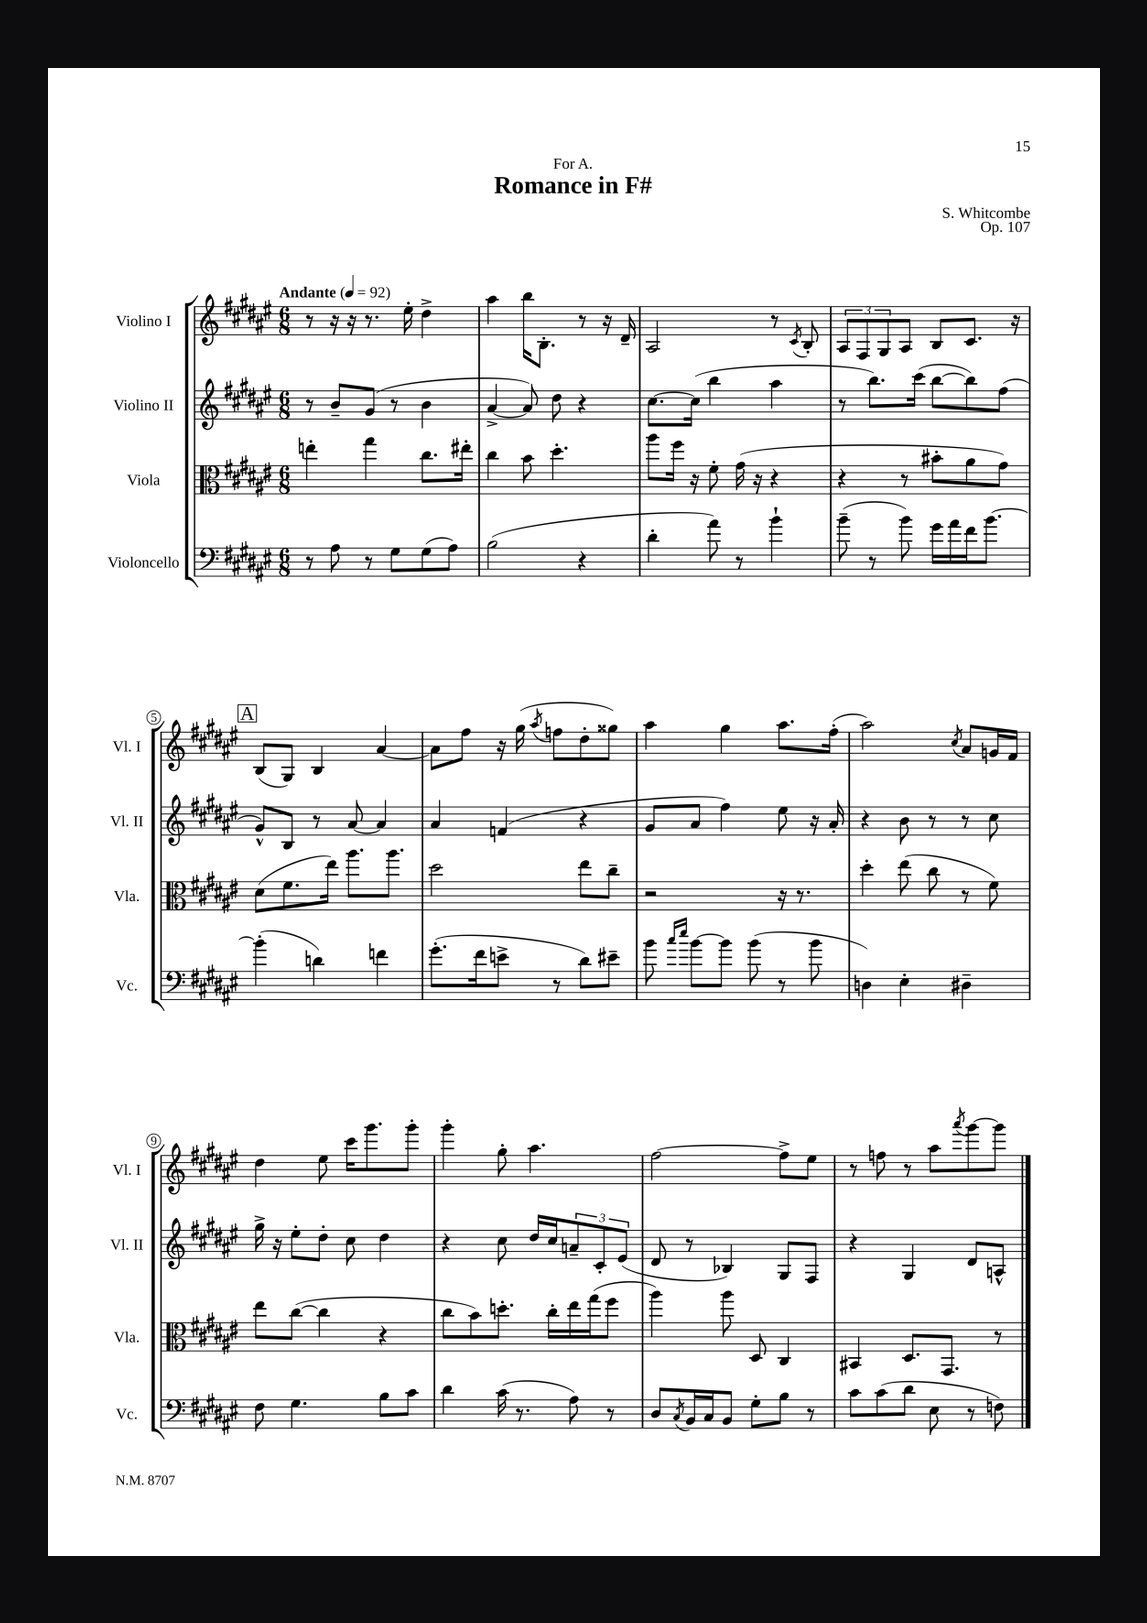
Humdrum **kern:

**kern	**kern	**kern	**kern
*staff4	*staff3	*staff2	*staff1
*clefF4	*clefC3	*clefG2	*clefG2
*k[f#c#g#d#a#e#]	*k[f#c#g#d#a#e#]	*k[f#c#g#d#a#e#]	*k[f#c#g#d#a#e#]
*M6/8	*M6/8	*M6/8	*M6/8
*MM92	*MM92	*MM92	*MM92
8r	4ee'	8r	8r
8A#	.	8b~	16r
.	.	.	16r
8r	4gg#	(8g#	8.r
8G#	.	8r	.
.	.	.	16ee#'
(8G#	8.cc#	4b	4dd#^
8A#)	.	.	.
.	16ee#'	.	.
=	=	=	=
(2B	4cc#	[4a#^	4aa#
.	8b	8a#])	16bb
.	.	.	8.B'
.	4.dd#'	8dd#	.
4r	.	4r	8r
.	.	.	16r
.	.	.	16d#~
=	=	=	=
4d#'	8aa#	[8.cc#	2A#
.	16ff#	.	.
.	16r	(16cc#]	.
8a#)	8f#'	4bb	.
8r	(16g#	.	.
.	16r	.	.
4b`	4r	4aa#	8r
.	.	.	8qc#
.	.	.	8B'
=	=	=	=
(8b~	4r	8r	12A#
.	.	.	12F#
8r	.	8.bb)	.
.	.	.	12G#
8b)	8r	.	8A#
.	.	(16ccc#	.
16g#	8b#'	[8bb	8B
16a#	.	.	.
16f#	8a#	8bb])	8.c#
[8.b	.	.	.
.	8g#)	(8ff#	.
.	.	.	16r
=	=	=	=
(4b']	(8d#	8g#^^)	(8B
.	8.f#	8B	8G#)
4d)	.	8r	4B
.	16ee#)	.	.
.	8.aa#	[8a#	.
4f	.	4a#]	[4a#
.	8.aa#	.	.
=	=	=	=
(8.g#'	2dd#	4a#	8a#]
.	.	.	8ff#
16f#	.	.	.
8e^	.	(4f	16r
.	.	.	(16gg#
.	.	.	8qaa#
8r	.	.	8ff
8d#)	8ee#	4r	8dd#'
8e#~	8cc#~	.	8gg##)
=	=	=	=
8b	2r	8g#	4aa#
16qqcc#	.	.	.
16qqee#	.	.	.
[8b	.	8a#	.
8b]	.	4ff#)	4gg#
(8b	.	.	.
8r	16r	8ee#	8.aa#
.	8.r	.	.
8b	.	16r	.
.	.	16a#'	(16ff#'
=	=	=	=
4D)	4dd#'	4r	2aa#)
4E#'	(8ee#	8b	.
.	8cc#	8r	.
.	.	.	8qcc#
4D#~	8r	8r	8a#
.	8f#)	8cc#	16g
.	.	.	16f#
=	=	=	=
8F#	8ee#	16gg#^	4dd#
.	.	16r	.
4.G#	([8cc#	8ee#'	.
.	4cc#]	8dd#'	8ee#
.	.	8cc#	16ccc#
.	.	.	8.ggg#
8B	4r	4dd#	.
8c#	.	.	8ggg#'
=	=	=	=
4d#	8cc#	4r	4ggg#'
.	8b)	.	.
(16c#	8.dd'	8cc#	8gg#'
8.r	.	.	.
.	.	16dd#	4.aa#
.	16cc#'	16cc#	.
8A#)	16ee#	12a~	.
.	(16gg#	.	.
.	.	12c#'	.
8r	8ff#	.	.
.	.	(12e#	.
=	=	=	=
8D#	4aa#)	8d#	[2ff#
8qC#	.	.	.
16BB	.	8r	.
16C#	.	.	.
8BB	8aa#	4B-)	.
8G#'	8D#	.	.
8B	4C#	8G#	8ff#^]
8r	.	8F#	8ee#
=	=	=	=
8c#	4BB#	4r	8r
(8c#	.	.	8ff
8d#	8.D#	4G#	8r
8E#	.	.	8aa#
.	8.GG#	.	.
.	.	.	8qaaa#
8r	.	8d#	[8ggg#
8F)	8r	8A^^	8ggg#]
==	==	==	==
*-	*-	*-	*-
